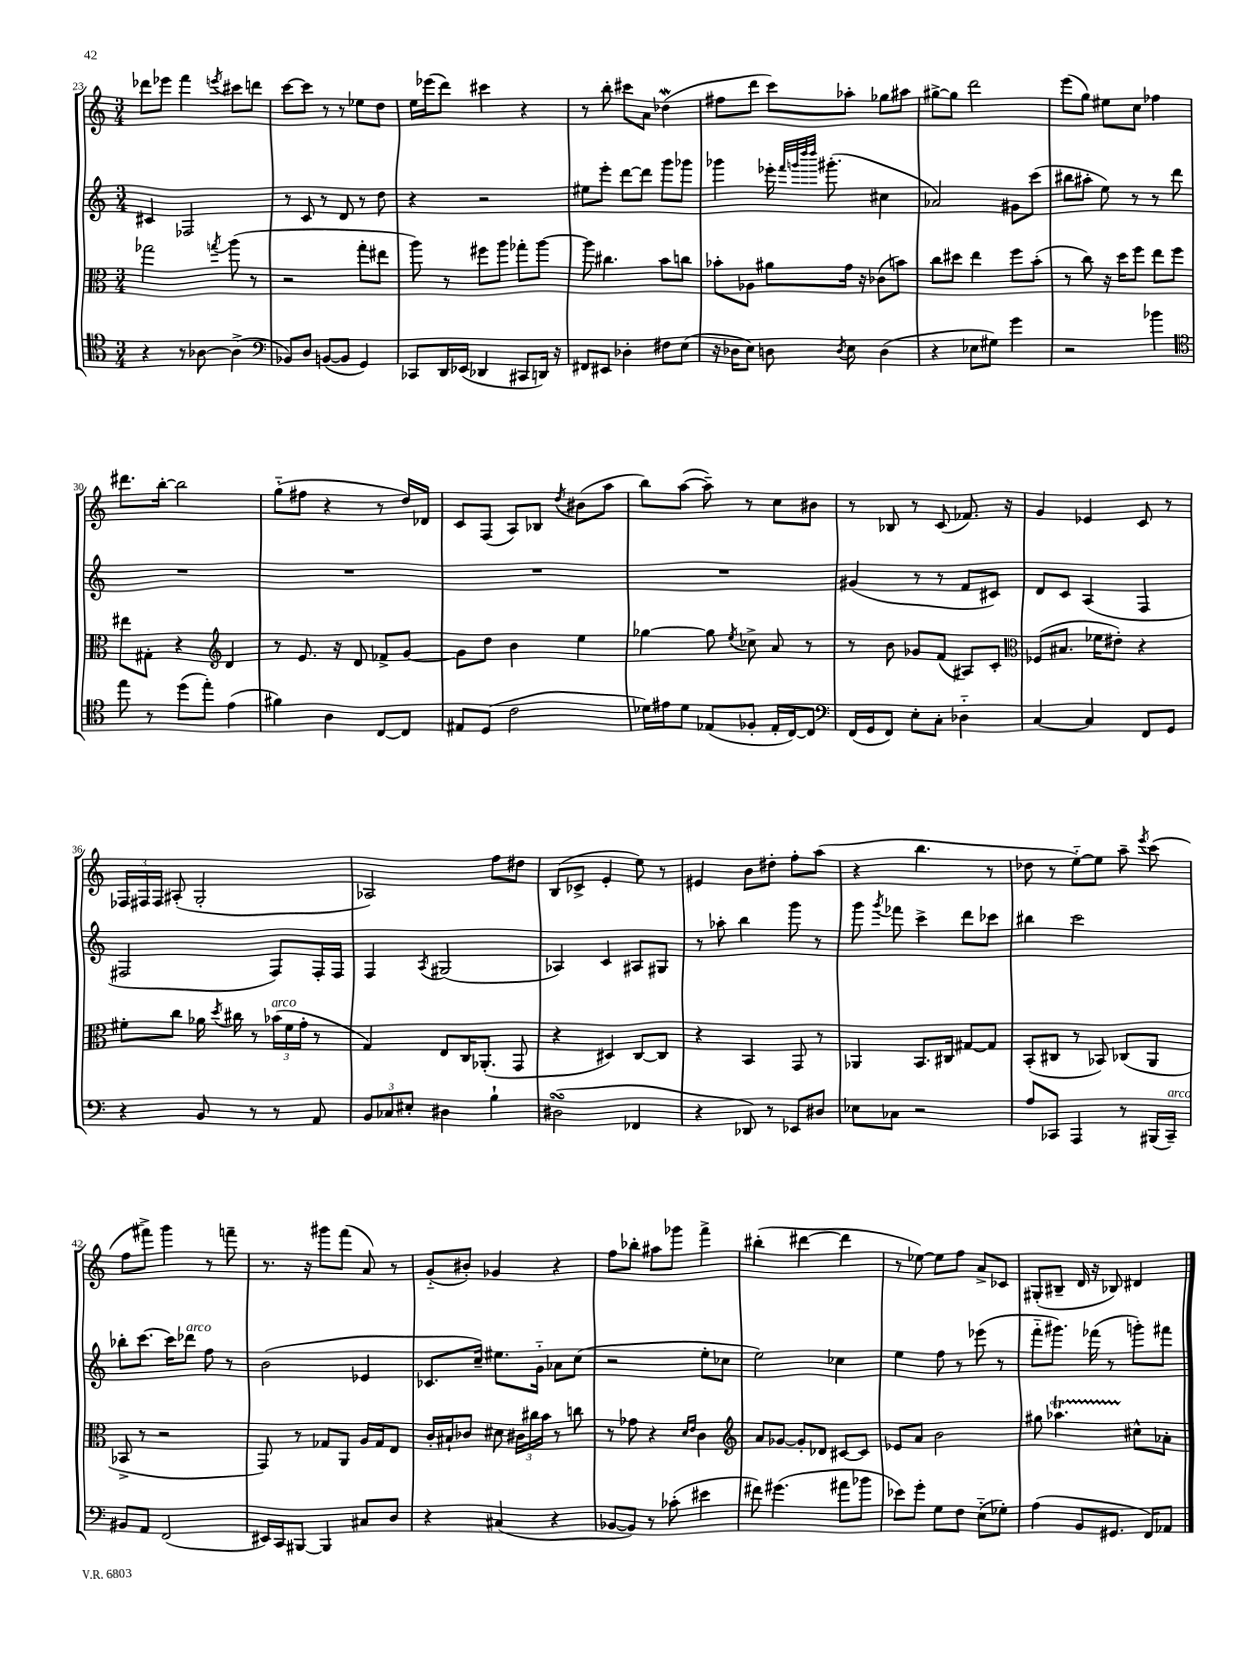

**kern	**kern	**kern	**kern
*staff4	*staff3	*staff2	*staff1
*clefC4	*clefC3	*clefG2	*clefG2
*k[]	*k[]	*k[]	*k[]
*M3/4	*M3/4	*M3/4	*M3/4
4r	2gg-\	4c#/	8ddd-\L
.	.	.	8eee-\J
8r	.	2F-/	4fff\
[8A-\	.	.	.
.	8qgg/	.	8qeee/
(4A-^\]	(8aa\	.	8ccc#\L
.	8r	.	8ddd\J
=	=	=	=
*clefF4	*	*	*
8BB-/L)	2r	8r	[8ccc\L
8D/J	.	8c/	8ccc\]J
([8BB/L	.	8r	8r
8BB/]J	.	8d/	8r
4GG/)	8gg'\L	8r	8ee-\L
.	8ee#\J	8dd\	8dd\J
=	=	=	=
8CC-/L	8aa\)	4r	16ee\LL
.	.	.	(16eee-\J
16DD/L	8r	.	8ddd\J)
(16EE-/JJ	.	.	.
4DD-/	8ff#\L	2r	4ccc#\
.	8aa\J	.	.
8CC#/L	8gg-'\L	.	4r
16DD/Jk)	[8aa\J	.	.
16r	.	.	.
=	=	=	=
8FF#/L	8aa\]	8ee#\L	8r
8EE#/J	4.cc#\	8eee'\J	8bb'\
4D-'\	.	[8ddd\L	8ccc#\L
.	.	8ddd\]J	8a\J
8F#\L	8b\L	8ggg\L	(4dd-\
(8E\J	8cc\J	8ggg-\J	.
=	=	=	=
16r	8b-'\L	4ggg-\	8ff#\L
16D-\LK	.	.	.
8E\J)	8A-\J	.	8ddd\J
8D\	8a#\L	16eee-'\	8ccc\L)
.	.	32qqfff/LLL	.
.	.	32qqggg/	.
.	.	32qqdddd/	.
.	.	32qqdddd/JJJ	.
.	.	(8.ggg#'\	.
8qD/	.	.	.
8E\	16g\Jk	.	8aa-'\J
.	16r	.	.
(4D\	(8c-\L	4cc#\	8gg-\L
.	8b\J)	.	8aa#\J
=	=	=	=
4r	8cc\L	2a-/)	[8gg#^\L
.	8dd#\J	.	8gg#\]J
8E-\L	4ee\	.	2ddd\
8G#\J)	.	.	.
4g\	8ff\L	8g#\L	.
.	(8b'\J	(8ccc\J	.
=	=	=	=
2r	8r	8bb#\L	(8eee\L
.	8cc\)	8aa#'\J	8gg\J)
.	16r	8ee\)	8ee#\L
.	16dd\LK	.	.
.	8ff\J	8r	8cc\J
4b-\	8ee\L	8r	4ff-\
.	8ff\J	8ddd\	.
=	=	=	=
*clefC4	*	*	*
8ee\	8ee#\L	2.r	8.ddd#\L
8r	8G#'\J	.	.
.	.	.	[16bb'\Jk
(8dd\L	4r	.	2bb\]
8ee'\J)	.	.	.
*	*clefG2	*	*
(4e\	4d/	.	.
=	=	=	=
4f#\)	8r	2.r	(8gg'~\L
.	8.e/	.	8ff#\J
4A\	.	.	4r
.	16r	.	.
.	8d/	.	.
[8C/L	8f-^/L	.	8r
8C/]J	[8g/J	.	16dd/LL)
.	.	.	16d-/JJ
=	=	=	=
8E#/L	8g\]L	2.r	8c/L
(8D/J	8dd\J	.	(8F/J
2c\	4b\	.	8A/L)
.	.	.	8B-/J
.	.	.	8qdd/
.	4ee\	.	(8b#\L
.	.	.	8aa\J
=	=	=	=
16d-\LL)	[4gg-\	2.r	8bb\L)
16e#\J	.	.	.
8d-\J	.	.	([8aa\J
(8E-/L	8gg-\]	.	8aa~\])
.	8qee/	.	.
8F-'/J	8cc-^\	.	8r
16E-'/LL	8a/	.	8cc\L
[16C/J)	.	.	.
8C/]J	8r	.	8b#\J
=	=	=	=
*clefF4	*	*	*
(16FF/LL	8r	(4g#/	8r
16GG/J	.	.	.
8FF/J)	8b\	.	8B-/
8E'\L	8g-/L	8r	8r
8C'\J	(8f/J	8r	(8c/
4D-'~\	8A#/L)	8f/L	8.f-/)
.	8c'/J	8c#/J)	.
.	.	.	16r
=	=	=	=
*	*clefC3	*	*
[4C/	(8F-/L	8d/L	4g/
.	8.B#/J	8c/J	.
4C/]	.	(4A/	4e-/
.	16f-\LK	.	.
.	8e#'\J)	.	.
8FF/L	4r	4F/	8c/
8GG/J	.	.	8r
=	=	=	=
4r	8f#'\L	2F#/	24F-/LL
.	.	.	24F#/
.	.	.	24F#/JJ
.	8cc\J	.	(8A#'/
8BB/	16a-\	.	2G'/
.	8qdd/	.	.
.	16cc#\	.	.
8r	8r	.	.
8r	(24b-\LL	8F#/L)	.
.	24f#\	.	.
.	24g'\JJ	.	.
8AA/	8r	16F#'/L	.
.	.	16F#/JJ	.
=	=	=	=
12BB/L	4G/)	4F/	2A-/)
12C-/	.	.	.
12E#'/J	.	.	.
.	.	8qA/	.
4D#\	8E/L	(2G#/	.
.	16C/K	.	.
.	(8.AA-'/J	.	.
4B`\	.	.	8ff\L
.	8GG/	.	8dd#\J
=	=	=	=
(2D#\	4r	4A-/)	(8B/L
.	.	.	8c-^/J
.	4D#/)	4c/	4e'/
4FF-/	[8C/L	8A#/L	8ee\)
.	8C/]J	8G#/J	8r
=	=	=	=
4r	4r	8r	4e#/
.	.	8aa-'\	.
8DD-/)	4BB/	4bb\	8b\L
8r	.	.	8dd#'\J
8EE-/L	8GG/	8ggg\	8ff'\L
8D#/J	8r	8r	(8aa\J
=	=	=	=
8E-\L	4AA-/	8ggg\	4r
.	.	8qggg/	.
8C-\J	.	8fff-\	.
2r	8.BB/L	4ccc^\	4.bb\
.	16C#/Jk	.	.
.	[8G#/L	8ddd\L	.
.	8G#/]J	8ccc-\J	8r
=	=	=	=
8A/L	(8BB'/L	4bb#\	8dd-\
8CC-/J	8C#/J	.	8r
4AAA/	8r	2ccc\	[8ee'~\L)
.	8BB-/)	.	8ee\]J
8r	(8C-/L	.	8aa~\
.	.	.	8qeee/
(16BBB#/LL	8AA/J	.	(8ccc\
16CC-~/JJ)	.	.	.
=	=	=	=
8BB#/L	8BB-^/	8bb-'\L	8ff\L
8AA/J	8r	[8.ccc\J	8fff#^\J)
(2FF/	2r	.	4ggg\
.	.	16ccc\]LK	.
.	.	8ddd-\J	.
.	.	8ff\	8r
.	.	8r	8fff~\
=	=	=	=
16EE#/LL)	8GG/)	(2b\	8.r
16CC/J	.	.	.
[8BBB#/J	8r	.	.
.	.	.	16r
4BBB#/]	8G-/L	.	8ggg#\L
.	8AA/J	.	(8fff\J
8C#/L	16A/LL	4e-/	8a/)
.	16G-/J	.	.
8D/J	8E/J	.	8r
=	=	=	=
4r	16c'/LL	8.c-/L	(8g'~/L
.	16B#`/J	.	.
.	8c-/J	.	8b#'/J)
.	.	16cc~/Jk)	.
(4C#/	8d#\	8.ee#\L	4g-/
.	24c#\LL	.	.
.	24cc#\	.	.
.	.	16g'~\Jk	.
.	24b\JJ	.	.
4r	8r	8a-\L	4r
.	8cc\	(8cc\J	.
=	=	=	=
[8BB-/L	8r	2r	8ff\L
8BB-/]J)	8g-\	.	8bb-'\J
8r	4r	.	8aa#\L
(8c-'\	.	.	8ggg-\J
.	16qqd/LL	.	.
.	16qqe/JJ	.	.
4e#\	4c\	8ee'\L	4fff^\
.	.	8cc-\J	.
=	=	=	=
*	*clefG2	*	*
8f#\)	8a/L	2ee\)	(4bb#'\
(4.g#\	[8g-/J	.	.
.	8g-'/]L	.	[4ddd#\
.	8d-/J	.	.
8a#\L	[8c#/L	4cc-\	4ddd#\]
8b-\J	8c#/]J	.	.
=	=	=	=
8e-\L)	8e-/L	4ee\	8r
8g'\J	8a/J	.	[8ee-\)
8G\L	2b\	8ff\	8ee-\]L
8F\J	.	8r	8ff\J
(8E'~\L	.	(8eee-\	8a^/L
8G-'\J)	.	8r	8c-/J
=	=	=	=
(4A\	8gg#\	8fff'~\L	(8G#'/L
.	4.aa-\	8.ggg#\J)	8B#~/J
8BB/L	.	.	16d/
.	.	(16fff-\	16r
8.GG#/J	.	8r	8B-/)
.	8cc#^^\L	8ggg'\L)	4d#/
16FF/LK)	.	.	.
8AA-/J	8a-'\J	8fff#\J	.
==	==	==	==
*-	*-	*-	*-
